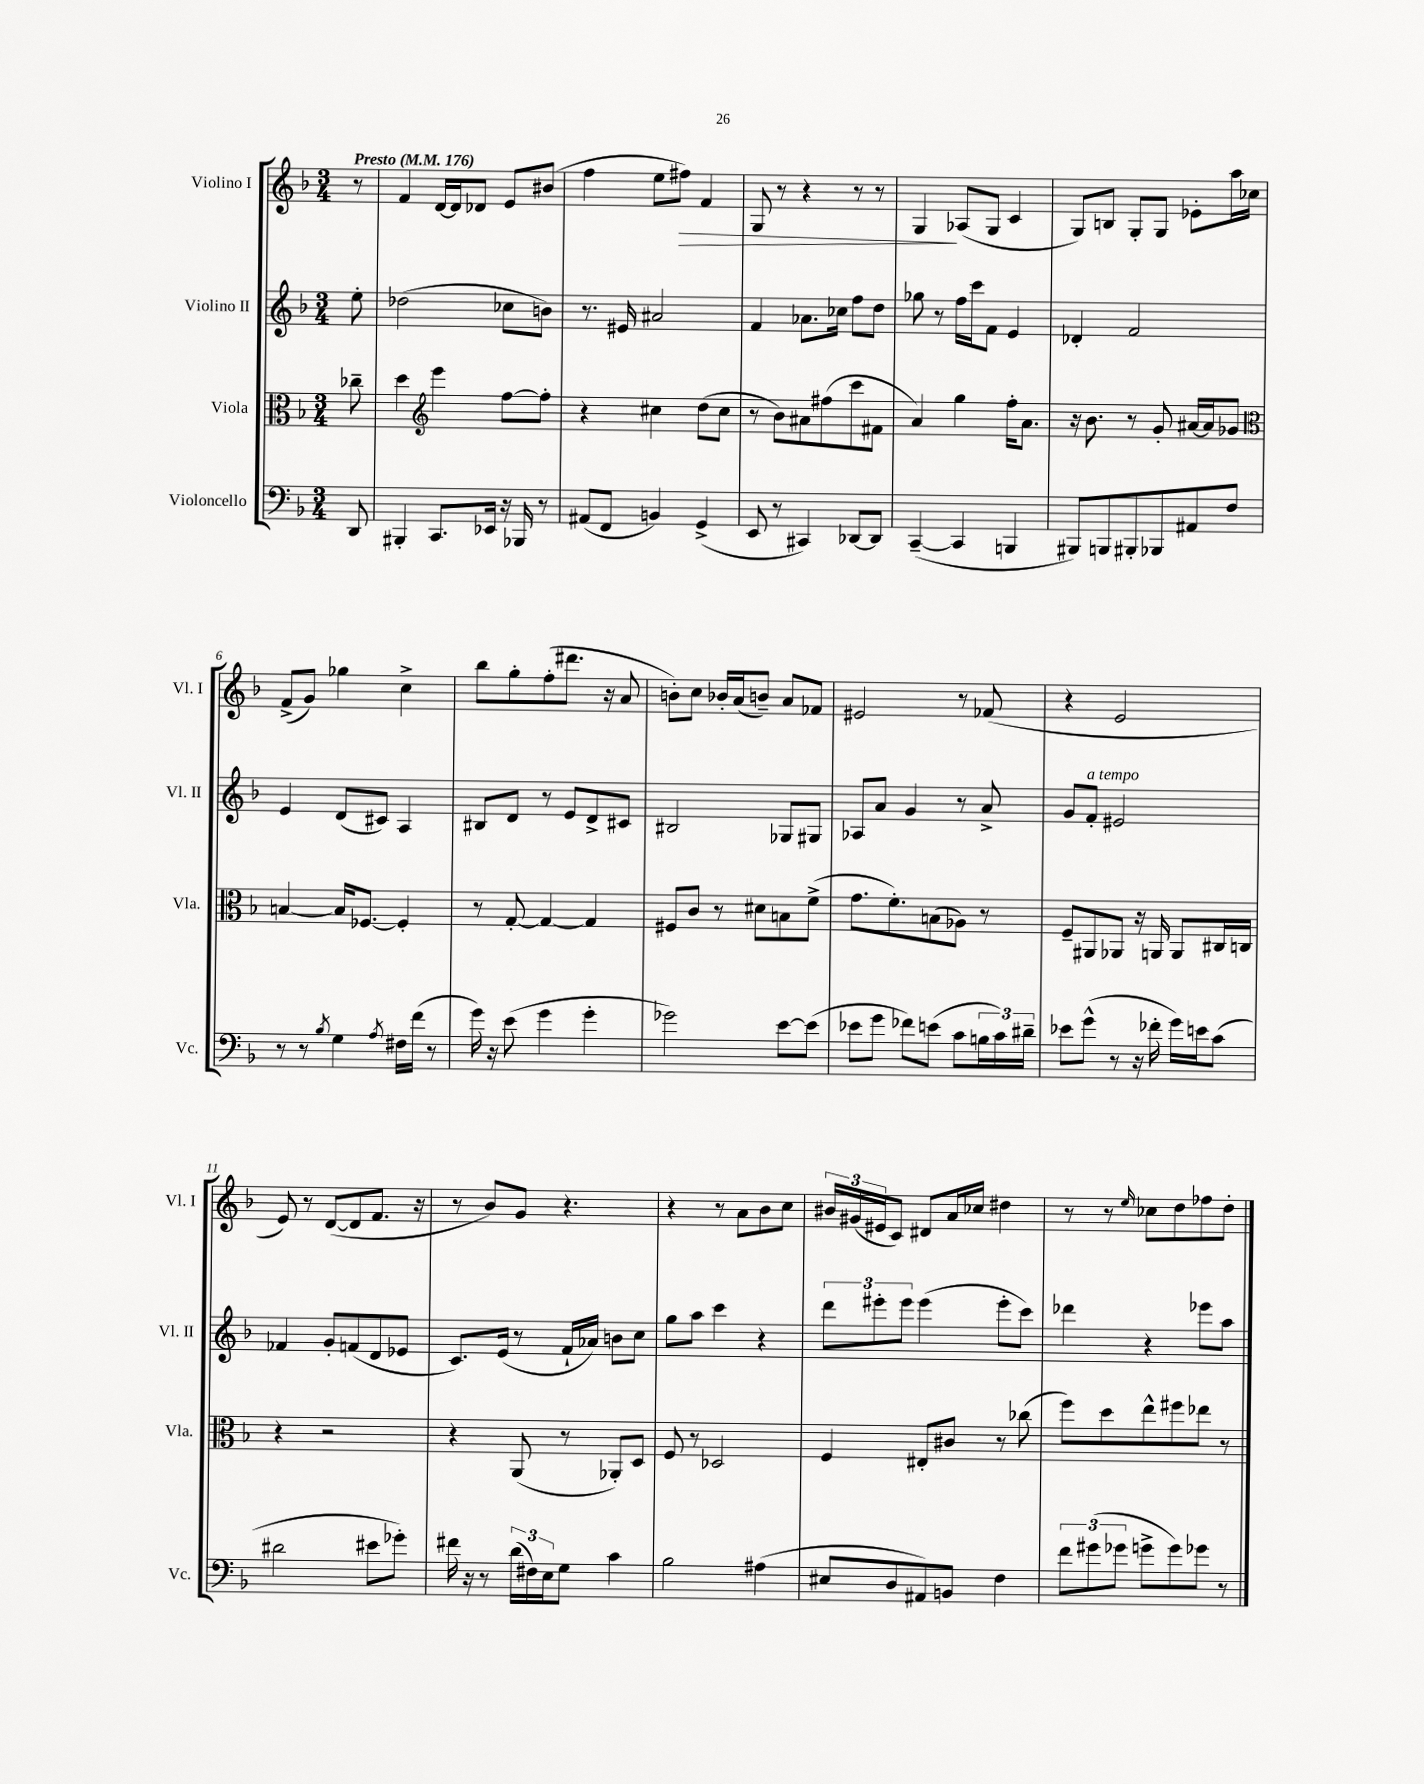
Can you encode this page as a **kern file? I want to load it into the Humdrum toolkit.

**kern	**kern	**kern	**kern	**dynam
*part4	*part3	*part2	*part1	*part1
*staff4	*staff3	*staff2	*staff1	*staff1
*I"Violoncello	*I"Viola	*I"Violino II	*I"Violino I	*
*I'Vc.	*I'Vla.	*I'Vl. II	*I'Vl. I	*
*clefF4	*clefC3	*clefG2	*clefG2	*
*k[b-]	*k[b-]	*k[b-]	*k[b-]	*
*M3/4	*M3/4	*M3/4	*M3/4	*
*MM176	*MM176	*MM176	*MM176	*
=	=	=	=	=
!	!	!	!LO:TX:a:B:t=Presto	!
8DD/	8cc-X~\	8ee'\	8r	.
=1	=1	=1	=1	=1
4BBB#X'/	4dd\	(2dd-X\	4f/	.
*	*clefG2	*	*	*
8.CC/L	4eee\	.	[16d/LL	.
.	.	.	16d/J]	.
.	.	.	8d-X/J	.
16EE-X/Jk	.	.	.	.
16r	[8ff\L	8cc-X\L	8e/L	.
16BBB-X/	.	.	.	.
8r	8ff'\J]	8bn\J)	(8b#X/J	.
=2	=2	=2	=2	=2
(8AA#X/L	4r	8.r	4ff\	.
8FF/J	.	.	.	.
.	.	16e#X/	.	.
4BBn/)	4cc#X\	2a#X/	8ee\L	.
!	!	!	!	!LO:HP:b
.	.	.	8ff#X\J)	>
(4GG^/	(8dd\L	.	4f/	.
.	8cc#\J	.	.	.
=3	=3	=3	=3	=3
8EE/	8r	4f/	8G/	.
8r	8b-\L)	.	8r	.
4CC#X/)	8a#X\	8.a-X\L	4r	.
.	(8ff#X\	.	.	.
.	.	16cc-X\Jk	.	.
[8DD-X/L	8ccc\	8ff\L	8r	.
8DD-/J]	8f#X\J	8dd\J	8r	.
=4	=4	=4	=4	=4
([4CC~/	4a/)	8gg-X\	4G/	.
.	.	8r	.	.
4CC/]	4gg\	16ff\LL	(8A-X/L	]
.	.	16ccc\J	.	.
.	.	8f\J	8G/J	.
4BBBn/	16ff'\KL	4e/	4c/	.
.	8.a\J	.	.	.
=5	=5	=5	=5	=5
8BBB#X/L)	16r	4d-X'/	8G/L)	.
.	8.b-\	.	.	.
8BBBn/	.	.	8Bn/J	.
8BBB#X'/	8r	2f/	8G'/L	.
8BBB-X/	8g'/	.	8G/J	.
8AA#X/	[16a#X/LL	.	8e-X'\L	.
.	16a#/J]	.	.	.
8F/J	8g-X/J	.	16aa\L	.
.	.	.	16cc-X\JJ	.
!!LO:LB:g=z
=6	=6	=6	=6	=6
*	*clefC3	*	*	*
8r	[4Bn/	4e/	(8f^/L	.
8r	.	.	8g/J)	.
8qB-/	.	.	.	.
4G\	16B/KL]	(8d/L	4gg-X\	.
.	[8.F-X/J	.	.	.
.	.	8c#X/J)	.	.
8qA/	.	.	.	.
16F#X\LL	4F-'/]	4A/	4cc^\	.
(16f\JJ	.	.	.	.
8r	.	.	.	.
=7	=7	=7	=7	=7
16g\)	8r	8B#X/L	8bb-\L	.
16r	.	.	.	.
(8e\	[8G'/	8d/J	8gg'\	.
4g\	4G/_	8r	(8ff'\	.
.	.	8e/L	8.ddd#X\J	.
4g'\	4G/]	8d^/	.	.
.	.	.	16r	.
.	.	8c#X/J	8a/	.
=8	=8	=8	=8	=8
2g-X\)	8F#X/L	2B#X/	8bn'\L)	.
.	8c/J	.	8cc\J	.
.	8r	.	16b-X'/LL	.
.	.	.	(16a/J	.
.	8d#X\L	.	8bn~/J)	.
[8e\L	8Bn\	8G-X/L	8a/L	.
(8e\J]	(8f^\J	8G#X/J	8f-X/J	.
=9	=9	=9	=9	=9
8e-X\L	8.g\L	8A-X/L	2e#X/	.
8g\J	.	8a/J	.	.
.	8.f'\)	.	.	.
8f-X\L)	.	4g/	.	.
(8en\J	(8Bn\	.	.	.
8c\L	8A-X\J)	8r	8r	.
24Bn\L	8r	8a^/	(8f-X/	.
24c\)	.	.	.	.
24d#X~\JJ	.	.	.	.
=10	=10	=10	=10	=10
8e-X\L	8F~/L	8g/L	4r	.
!	!	!LO:TX:a:i:t=a tempo	!	!
(8g^^\J	8AA#X/	8f'/J	.	.
8r	8AA-X/J	2e#X/	2e/	.
16r	16r	.	.	.
16f-X'\	16AAn/	.	.	.
16g\LL)	8AA/L	.	.	.
16en\J	.	.	.	.
(8c\J	16C#X/L	.	.	.
.	16Cn/JJ	.	.	.
!!LO:LB:g=z
=11	=11	=11	=11	=11
2d#X\	4r	4f-X/	8e/)	.
.	.	.	8r	.
.	2r	8g'/L	([8d/L	.
.	.	(8fn/	8d/]	.
8e#X\L	.	8d/	8.f/J	.
8g-X'\J)	.	8e-X/J	.	.
.	.	.	16r	.
=12	=12	=12	=12	=12
16f#X\	4r	8.c/L)	8r	.
16r	.	.	.	.
8r	.	.	8b-/L)	.
.	.	(16e/Jk	.	.
(24d\LL	(8AA/	8r	8g/J	.
24F#X\)	.	.	.	.
24E\J	.	.	.	.
8G\J	8r	16f`/LL	4.r	.
.	.	16a-X/JJ)	.	.
4c\	8AA-X'/L)	8bn\L	.	.
.	8D/J	8cc\J	.	.
=13	=13	=13	=13	=13
2B-\	8F/	8gg\L	4r	.
.	8r	8aa\J	.	.
.	2D-X/	4ccc\	8r	.
.	.	.	8a\L	.
(4A#X\	.	4r	8b-\	.
.	.	.	8cc\J	.
=14	=14	=14	=14	=14
8E#X/L	4F/	12ddd\L	24b#X/LL	.
.	.	.	(24g#X/	.
.	.	12eee#X'\	24e#X/J	.
8D/	.	.	8c/J)	.
.	.	12eee#\J	.	.
8AA#X/)	8E#X'/L	(4eee#\	8d#X/L	.
8BBn/J	8c#X/J	.	16a/L	.
.	.	.	16cc-X/JJ	.
4F\	8r	8eee#'\L	4dd#X\	.
.	(8cc-X\	8ccc\J)	.	.
=15	=15	=15	=15	=15
12f\L	8ff\L)	4ddd-X\	8r	.
(12g#X\	.	.	.	.
.	8dd\	.	8r	.
12g-X\J	.	.	.	.
.	.	.	16qqee/	.
8gn^\L	8ee^^\	4r	8cc-X\L	.
8g\)	8ff#X\	.	8dd\	.
8g-X\J	8ee-X\J	8eee-X\L	8ff-X\	.
8r	8r	8aa\J	8dd'\J	.
==	==	==	==	==
*-	*-	*-	*-	*-
